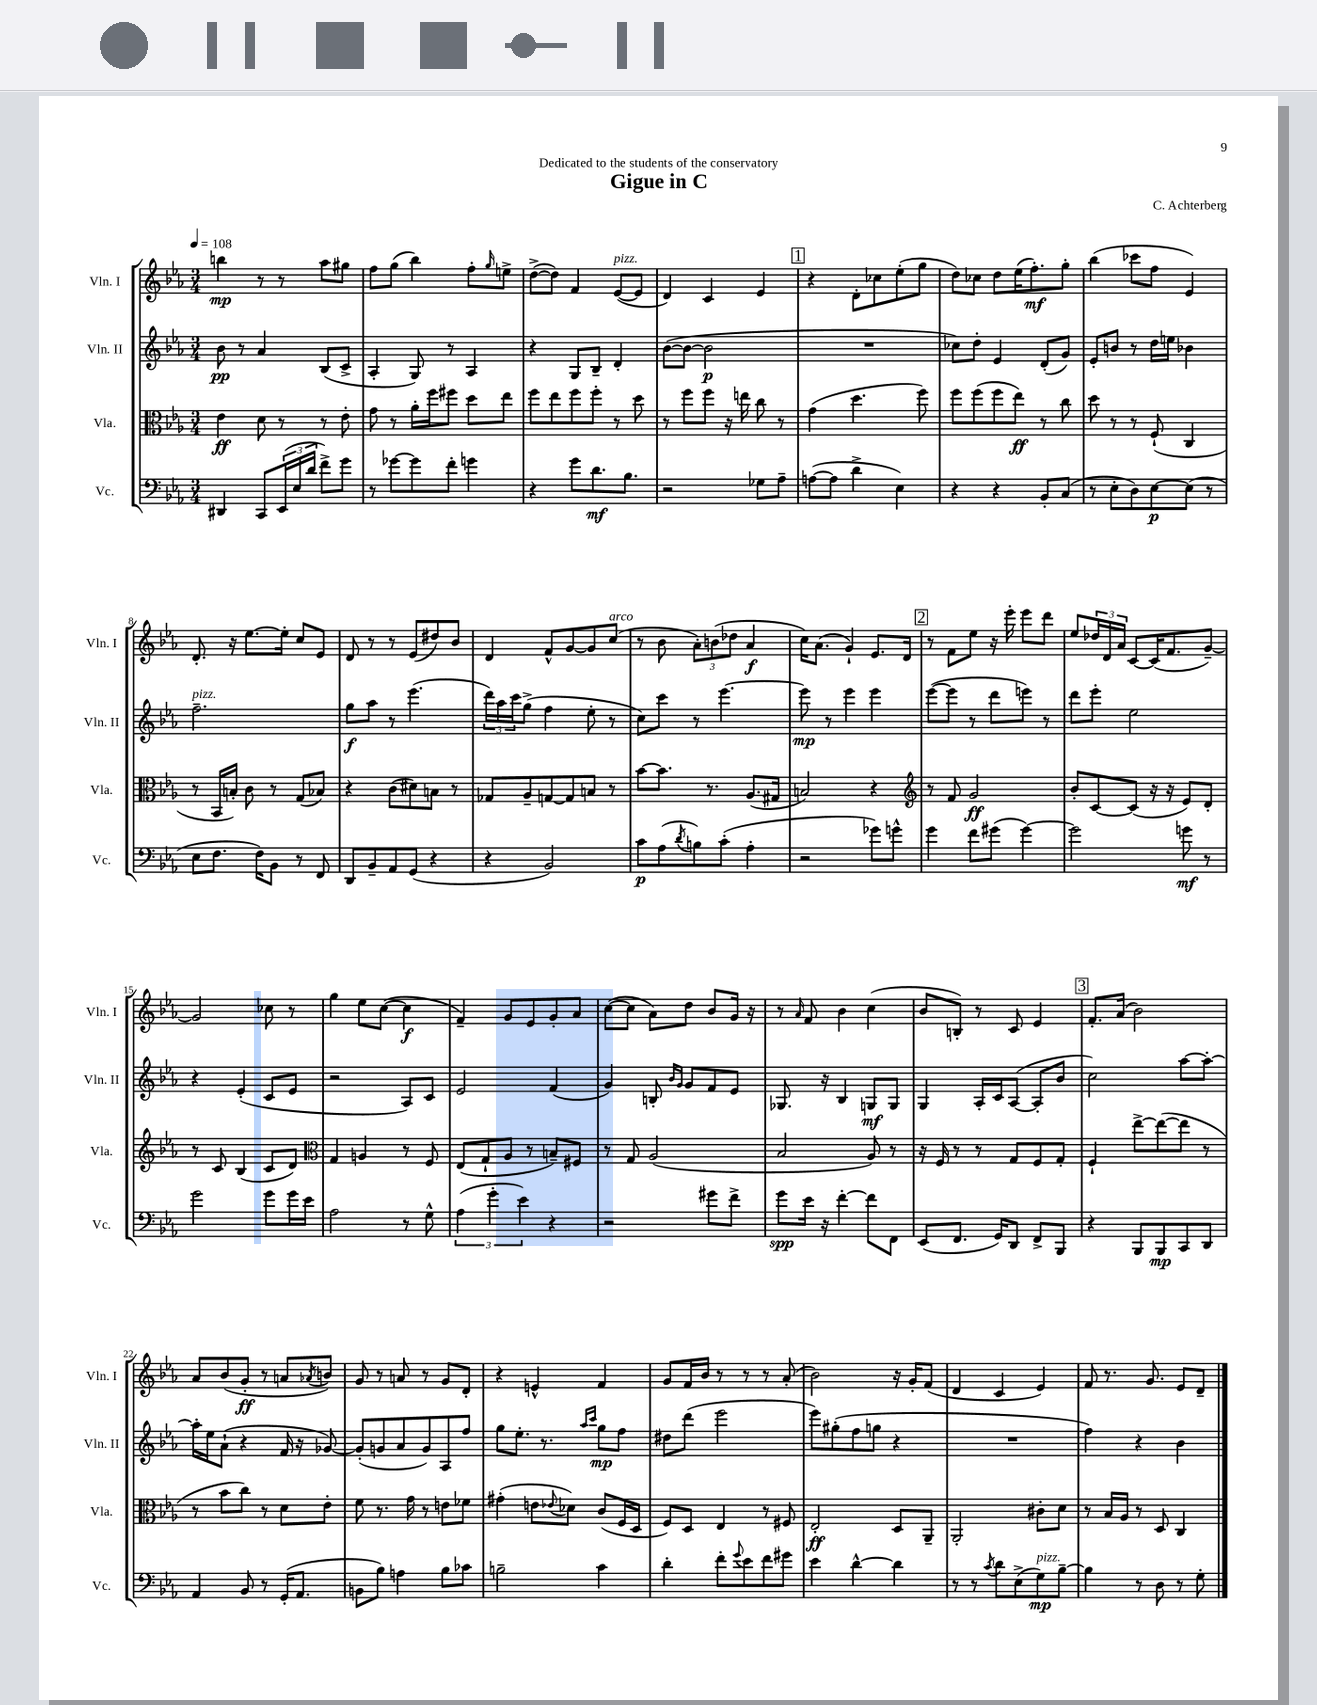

**kern	**kern	**kern	**kern
*staff4	*staff3	*staff2	*staff1
*clefF4	*clefC3	*clefG2	*clefG2
*k[b-e-a-]	*k[b-e-a-]	*k[b-e-a-]	*k[b-e-a-]
*M3/4	*M3/4	*M3/4	*M3/4
*MM108	*MM108	*MM108	*MM108
4DD#	4e-	8b-	4bb
.	.	8r	.
8CC	8d	4a-	8r
(24EE-	8r	.	8r
24E-	.	.	.
24d	.	.	.
8f^)	8r	(8B-	8aa-
8g	8e-'	8c^	8gg#
=	=	=	=
8r	8g	4A-'	8ff
[8g-	8r	.	(8gg
8g-]	16a-'	8G)	4bb-)
.	16ff	.	.
8f'	8ff#	8r	.
4g	8dd	4A-	8ff'
.	.	.	16qqgg
.	8ee-	.	8ee^
=	=	=	=
4r	8ff	4r	([8dd^
.	8ee-	.	8dd])
8g	8ff	8G	4f
8.d	8ff'	8B-~	.
.	8r	4d'	([8e-
8.B-	.	.	.
.	8dd	.	8e-]
=	=	=	=
2r	8r	([8b-	4d)
.	8ff	8b-_	.
.	8ff	2b-]	4c
.	16r	.	.
.	16ee	.	.
8G-	8cc	.	4e-
8A-~	8r	.	.
=	=	=	=
([8A	(4g	2.r	4r
8A]	.	.	.
4d^	4.dd	.	8d'
.	.	.	8cc-
4E-)	.	.	(8ee-'
.	8ff)	.	8gg
=	=	=	=
4r	8ff	8cc-)	8dd)
.	(8ff	8dd'	8cc-
4r	8ff	4e-	8dd
.	8ee-)	.	(16ee-
.	.	.	8.ff')
8BB-'	8r	(8d'	.
(8C	8cc	8g)	8gg'
=	=	=	=
8r	8dd	8e-'	(4bb-
8E-'	8r	8b	.
8D)	8r	8r	8ccc-
[8E-	(8F`	16dd	8ff
.	.	16ee	.
(8E-]	4C	4b-	4e-)
8r	.	.	.
=	=	=	=
8E-	8r	2.ff~	8.d'
8.F	16BB-	.	.
.	16B')	.	16r
.	8c	.	[8.ee-
16F)	.	.	.
8BB-	8r	.	.
.	.	.	16ee-']
8r	(8G	.	8cc
8FF	8B-)	.	8e-
=	=	=	=
8DD	4r	8gg	8d
8BB-~	.	8aa-	8r
8AA-	(8c	8r	8r
(8GG	8d#)	(4.eee-	(8e-
4r	8B	.	8dd#)
.	8r	.	8b-
=	=	=	=
4r	8G-	24ddd)	4d
.	.	24aa-	.
.	.	24ccc	.
.	8A-~	(8gg^	.
2BB-)	[8G	4ff	8f^^
.	8G]	.	[8g
.	8B	8ee-'	8g]
.	8r	8r	(8cc
=	=	=	=
8c	[8b-	8cc)	8r
(8A-	8.b-]	8ccc	8b-
8qd	.	.	.
8B)	.	8r	12a-')
.	8.r	.	.
.	.	.	(12b
(8c'	.	[4.eee-	.
.	.	.	12dd-
4A-'	(8.A-	.	4a-
.	16G#	.	.
=	=	=	=
2r	2B)	8eee-]	16cc)
.	.	.	(8.a-
.	.	8r	.
.	.	4eee-	4g`)
8g-)	4r	4eee-	8.e-
8g^^	.	.	.
.	.	.	16d
=	=	=	=
*	*clefG2	*	*
4g	8r	([8eee-	8r
.	8f	8eee-]	8f
8f	2g	8r	8ee-
(8g#	.	8ddd	16r
.	.	.	16eee-'
[4g#)	.	8eee)	8eee-
.	.	8r	8ddd
=	=	=	=
2g#]	8b-'	8ddd	8ee-
.	[8c	8eee-'	24dd-
.	.	.	24d
.	.	.	24a-
.	(8c]	2ee-	[8c
.	16r	.	(16c]
.	16r	.	8.f
8g	8e-)	.	.
8r	8d'	.	[8g~)
=	=	=	=
2g	8r	4r	2g]
.	8c	.	.
.	(4B-	(4e-'	.
8g	8c	8c	8cc-
16g	8d)	8e-	8r
16e-	.	.	.
=	=	=	=
*	*clefC3	*	*
2A-	4G	2r	4gg
.	4A	.	8ee-
.	.	.	([8cc
8r	8r	8A-)	4cc]
8G^^	8F	8c	.
=	=	=	=
(6A-	(8E-	2e-	4f~)
.	8G`	.	.
6g'	.	.	.
.	8A-	.	8g
6e-)	.	.	.
.	8r	.	8e-
4r	8B~)	(4f	8g'
.	8F#	.	8a-
=	=	=	=
2r	8r	4g)	([8cc
.	8G	.	8cc]
.	(2A-	8B'	8a-)
.	.	16qqb-	.
.	.	16qqg	.
.	.	8g	8dd
8g#	.	8f	8b-
8f^	.	8e-	16g
.	.	.	16r
=	=	=	=
8g	2B-	8.G-	8r
.	.	.	16qqa-
16e-	.	.	8f
16r	.	16r	.
[4f'	.	4B-	4b-
8f]	8A-)	8G	(4cc
8FF	8r	8G	.
=	=	=	=
(8EE-	16r	4G	8b-
.	16F	.	.
8.FF	8r	.	8B')
.	8r	16A-'	8r
16GG)	.	16c	.
8DD	8G	([8A-	8c
8FF^	8F	8A-']	4e-
8BBB-	8G'	8b-	.
=	=	=	=
4r	4F`	2cc)	8.f'
.	.	.	(16a-
8BBB-	[8ee-^	.	2b-)
8BBB-	(8ee-_	.	.
8CC	8ee-]	[8aa-	.
8DD	8r	8aa-'_	.
=	=	=	=
4AA-	8r	16aa-']	8a-
.	.	16ee-	.
.	8b-	(8a-`	(8b-
8BB-	8cc)	4r	8g'
8r	8r	.	8r
(16GG'	8d	16f	8a
8.AA-	.	16r	.
.	.	.	8qa-
.	8e-'	[8g-)	8b)
=	=	=	=
8BB	8f	(8g-']	8g
8B-)	8.r	8g	8r
4A	.	8a-	8a
.	16g	.	.
.	8r	8g)	8r
8B-	8e	8A-	8g
8c-	8f-	8ff	8d'
=	=	=	=
2B~	(4g#'	8gg	4r
.	.	8.ee-'	.
.	8e	.	4e^^
.	.	8.r	.
.	8qqe-	.	.
.	8d-)	.	.
.	.	16qqaa-	.
.	.	16qqccc	.
4c	(8c	8gg	4f
.	16F	8ff	.
.	16D	.	.
=	=	=	=
4d'	8F)	8dd#	8g
.	8D	(8ddd	16f
.	.	.	16b-
8f'	4E-	2eee-	8r
8qqg	.	.	.
8e-	.	.	8r
8f	8r	.	8r
8g#	8F#	.	(8a-'
=	=	=	=
4e-	2E-'	8eee-)	2b-)
.	.	(8gg#'	.
[4d^^	.	8ff	.
.	.	8gg	.
4d]	8D	4r	16r
.	.	.	16g'
.	8AA-~	.	(8f
=	=	=	=
8r	2AA-'	2.r	4d
8r	.	.	.
8qc	.	.	.
8d	.	.	4c
(8E-^	.	.	.
8G)	8c#'	.	4e-)
[8B-~	8d	.	.
=	=	=	=
4B-]	8r	4ff)	8f
.	16B-	.	8.r
.	16A-	.	.
8r	8r	4r	.
.	.	.	8.g
8D	8D	.	.
8r	4C	4b-	8e-
8G'	.	.	8d~
==	==	==	==
*-	*-	*-	*-
